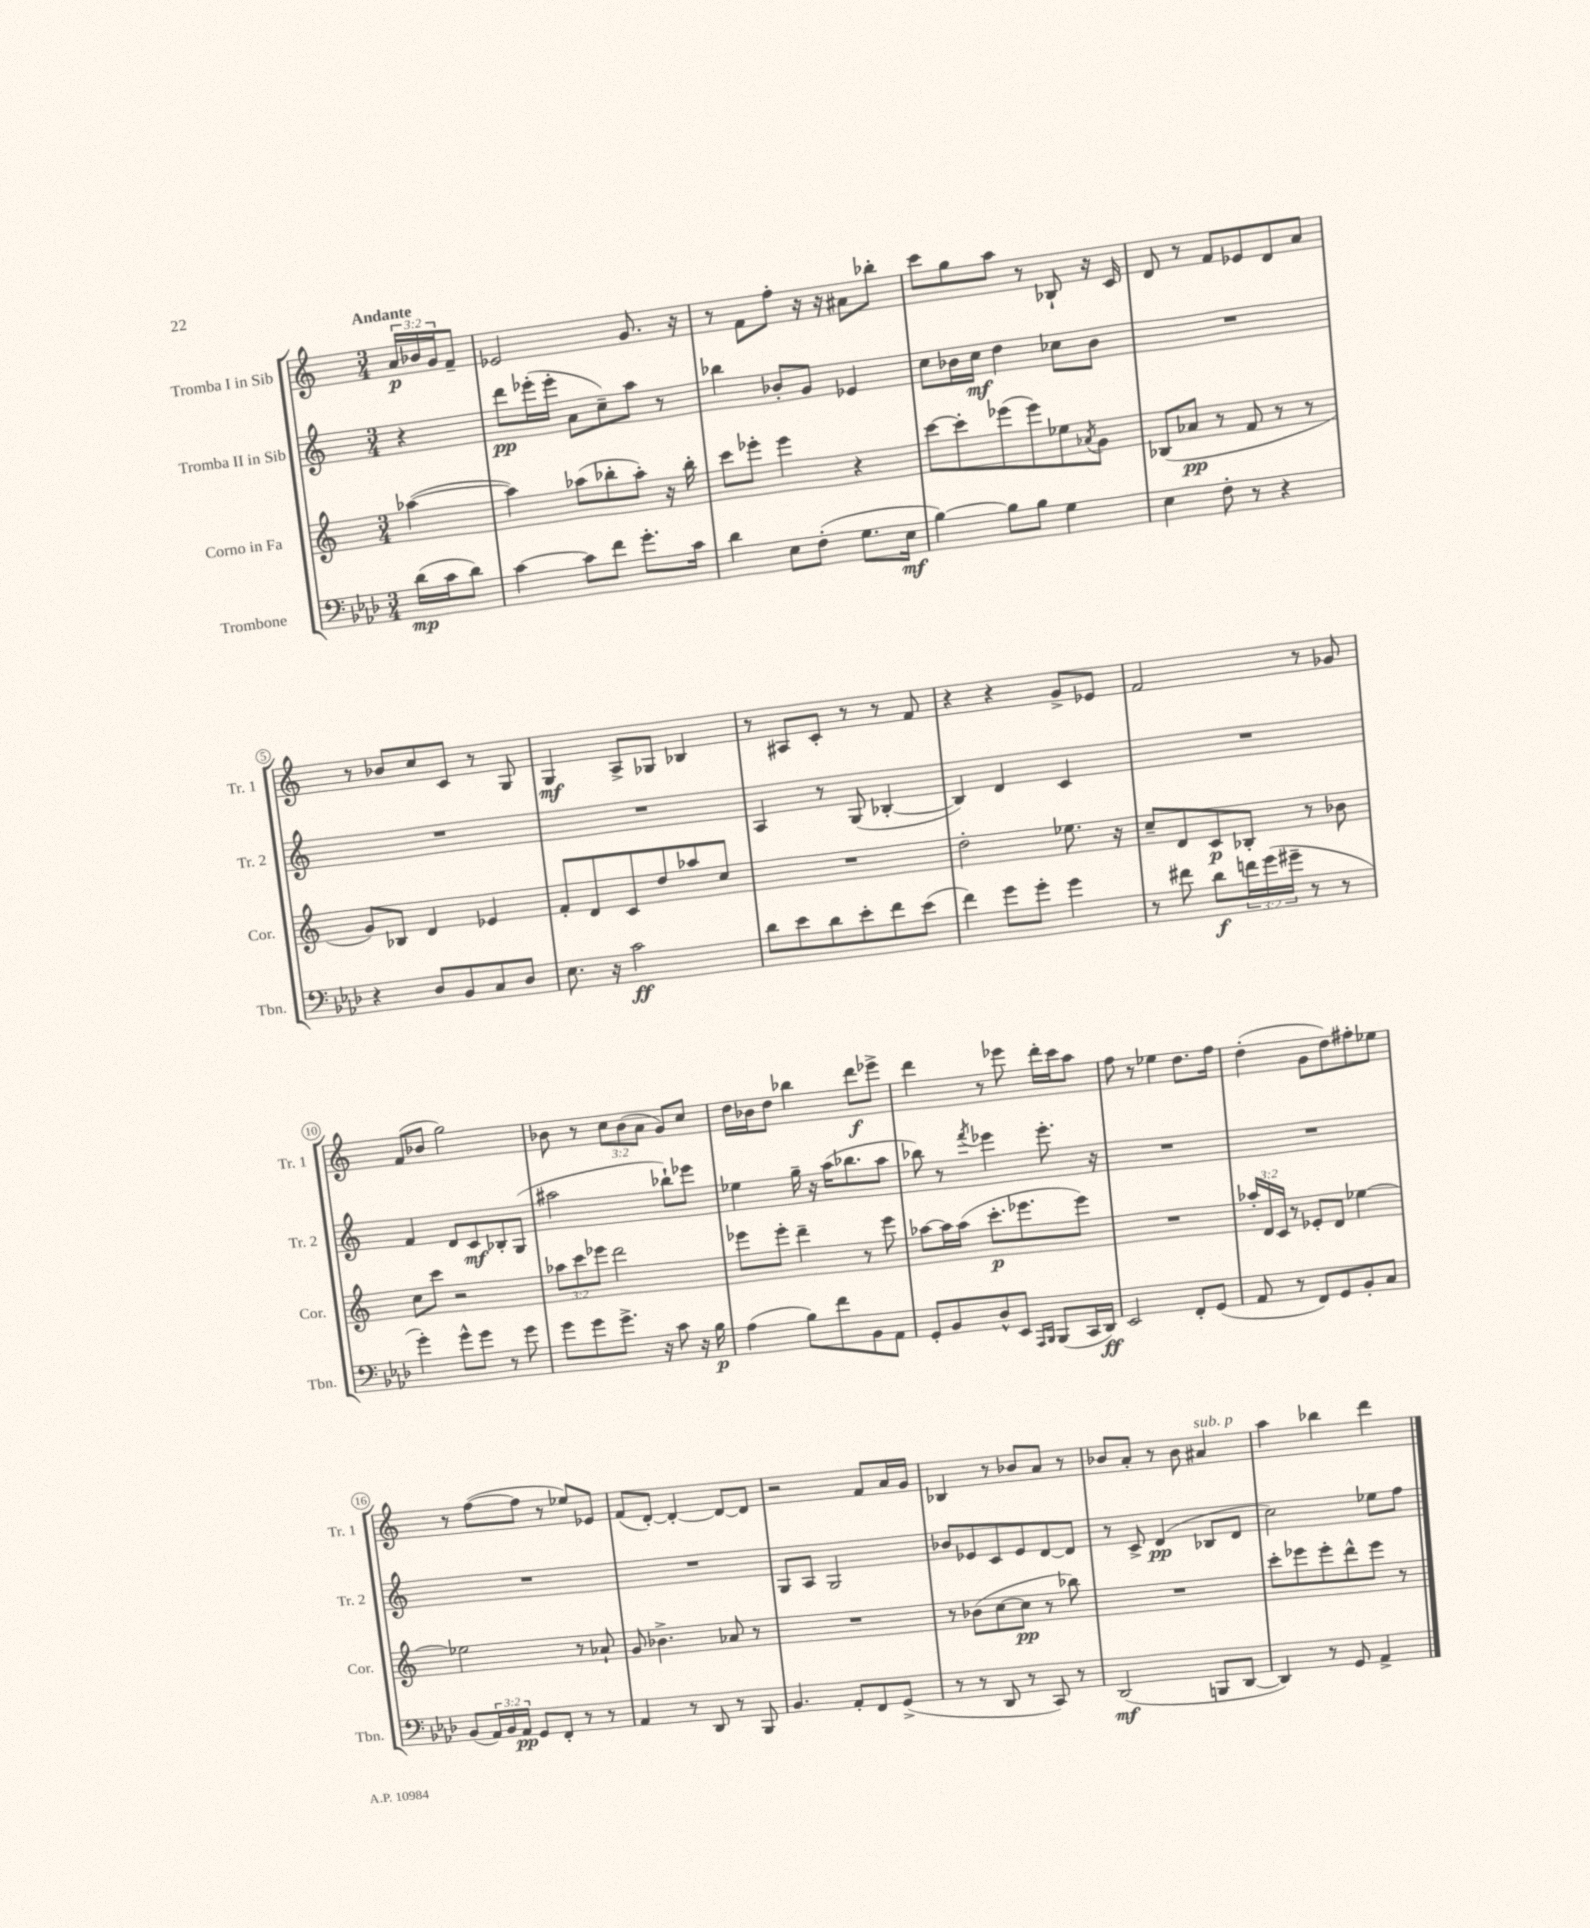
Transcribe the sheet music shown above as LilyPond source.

<<
\new StaffGroup <<
\new Staff = "s0" \with { instrumentName = "Tromba I in Sib" shortInstrumentName = "Tr. 1" } {
    \clef treble \key c \major \numericTimeSignature \time 3/4 \override Staff.TupletNumber.text = #tuplet-number::calc-fraction-text \partial 4 \tempo "Andante"
    \tuplet 3/2 { a'16\p bes'16 g'16 } f'8-- |
    ees'2 g'8. r16 |
    r8 f'8 f''8-. r16 r16 ais'8 bes''8-. |
    c'''8 g''8 a''8 r8 bes8-! r16 c'16 |
    d'8 r8 f'8 ees'8 d'8 a'8 |
    r8 bes'8 c''8 c'8 r8 g8 |
    g4\mf a8-> ges8 bes4 |
    r8 ais8 c'8-. r8 r8 f'8 |
    r4 r4 g'8-> ees'8 |
    f'2 r8 ges'8 |
    f'8( bes'8 g''2) |
    bes'8 r8 \tuplet 3/2 { c''8 bes'8( a'8 } g'8) c''8 |
    d''16 bes'16 d''8 bes''4 d'''8\f ees'''8-> |
    d'''4 r8 ees'''8 d'''16-. c'''16 a''8 |
    f''8 r8 ees''4 d''8. f''16 |
    d''4-.( g'8 d''8) fis''8-. ees''8 |
    r8 f''8~( f''8 r8 ees''8) ees'8 |
    f'8( d'8~-.) d'4~-. d'8~ d'8 |
    r2 f'8 a'16 g'16 |
    bes4 r8 bes'8 a'8 r8 |
    bes'8 a'8-. r8 bes'8 ais'4^\markup { \italic "sub. p" } |
    a''4 bes''4 d'''4 \bar "|." |
}
\new Staff = "s1" \with { instrumentName = "Tromba II in Sib" shortInstrumentName = "Tr. 2" } {
    \clef treble \key c \major \numericTimeSignature \time 3/4 \partial 4
    r4 |
    d'''8\pp ees'''16-.( ees'''16-. a'8 c''8--) a''8 r8 |
    bes''4 bes'8-. g'8 ees'4 |
    c''8 bes'16 c''16\mf d''4 ces''8 bes'8 |
    R2. |
    R2. |
    R2. |
    a4 r8 g8( bes4~-. |
    bes4) d'4 c'4 |
    R2. |
    f'4 d'8 c'8\mf bes8-. g8( |
    ais''2 bes''8-!) ees'''8 |
    ees''4 g''16-- r16 a''16( bes''8. a''8 |
    bes''8) r8 \acciaccatura { f'''8 } ees'''4 ees'''8.-. r16 |
    R2. |
    R2. |
    R2. |
    R2. |
    g8 a8 g2 |
    bes'8 ees'8 c'8 ees'8 d'8~ d'8 |
    r8 c'8-> d'4\pp( bes8 d'8 |
    c''2) ees''8 f''8 \bar "|." |
}
\new Staff = "s2" \with { instrumentName = "Corno in Fa" shortInstrumentName = "Cor." } {
    \clef treble \key c \major \numericTimeSignature \time 3/4 \override Staff.TupletNumber.text = #tuplet-number::calc-fraction-text \partial 4
    aes''4~( |
    aes''4) aes''8( bes''8-. aes''8-.) r16 bes''16-. |
    c'''8 ees'''8-. ees'''4 r4 |
    c'''8~ c'''8-. ees'''8( ees'''8) ees''8 \acciaccatura { aes'8 } g'8 |
    bes8( aes'8\pp r8 f'8 r8 r8 |
    g'8) bes8 d'4 ees'4 |
    f'8-. d'8 c'8 d''8 aes''8 c''8 |
    R2. |
    d''2-. ees''8. r16 |
    c''8-- d'8 c'8\p bes8-. r8 bes'8 |
    c''8 c'''8 r2 |
    \tuplet 3/2 { aes''8 c'''8 ees'''8 } d'''2 |
    ees'''8 ees'''8-. d'''4-- r8 ees'''8 |
    aes''8~ aes''16 aes''16( c'''8.-.\p ees'''8. ees'''8) |
    R2. |
    \tuplet 3/2 { aes''16-. d'16 c'16 } r8 ees'8-. d'8 ees''4~ |
    ees''2 r8 aes'8-! |
    g'8 bes'4.-> aes'8 r8 |
    R2. |
    r8 bes'8( c''8~ c''8\pp r8 bes''8) |
    R2. |
    c'''8-. ees'''8 ees'''8-. d'''8-^ ees'''8 r8 \bar "|." |
}
\new Staff = "s3" \with { instrumentName = "Trombone" shortInstrumentName = "Tbn." } {
    \clef bass \key aes \major \numericTimeSignature \time 3/4 \override Staff.TupletNumber.text = #tuplet-number::calc-fraction-text \partial 4
    des'16\mp( c'16 des'8) |
    c'4~ c'8 f'8 g'8.-. c'16 |
    des'4 ees8 f8-.( g8. ees16\mf |
    bes4~) bes8 bes8 g4 |
    ees4 f8-. r8 r4 |
    r4 des8 bes,8 c8 des8 |
    ees8. r16 c'2\ff |
    des'8 ees'8 des'8 ees'8-. f'8 ees'8( |
    f'4) g'8 g'8-. g'4 |
    r8 fis'8 des'8\f \tuplet 3/2 { f'16 g'16( gis'16-- } r8 r8 |
    g'4-.) g'8-^ g'8 r8 g'8 |
    g'8 g'8 g'8.-> r16 c'8 r16 bes16\p |
    aes4( bes8) f'8 bes,8 aes,8 |
    g,8-. bes,8 des8-^ ees,8 \grace { aes,,16 bes,,16 } bes,,8( c,16 des,16\ff) |
    ees,2 f,8-. g,8( |
    aes,8 r8 f,8) g,8 bes,8-. c8 |
    bes,8( \tuplet 3/2 { aes,16) bes,16 aes,16\pp } g,8 f,8-. r8 r8 |
    aes,4 r8 des,8 r8 bes,,8 |
    bes,4. aes,8-. f,8 g,8->( |
    r8 r8 des,8 r8 c,8) r8 |
    des,2\mf( b,,8 des,8~ |
    des,4) r8 g,8 aes,4-> \bar "|." |
}
>>
>>
\layout { \context { \Score \override BarNumber.stencil = #(make-stencil-circler 0.1 0.3 ly:text-interface::print) } }
